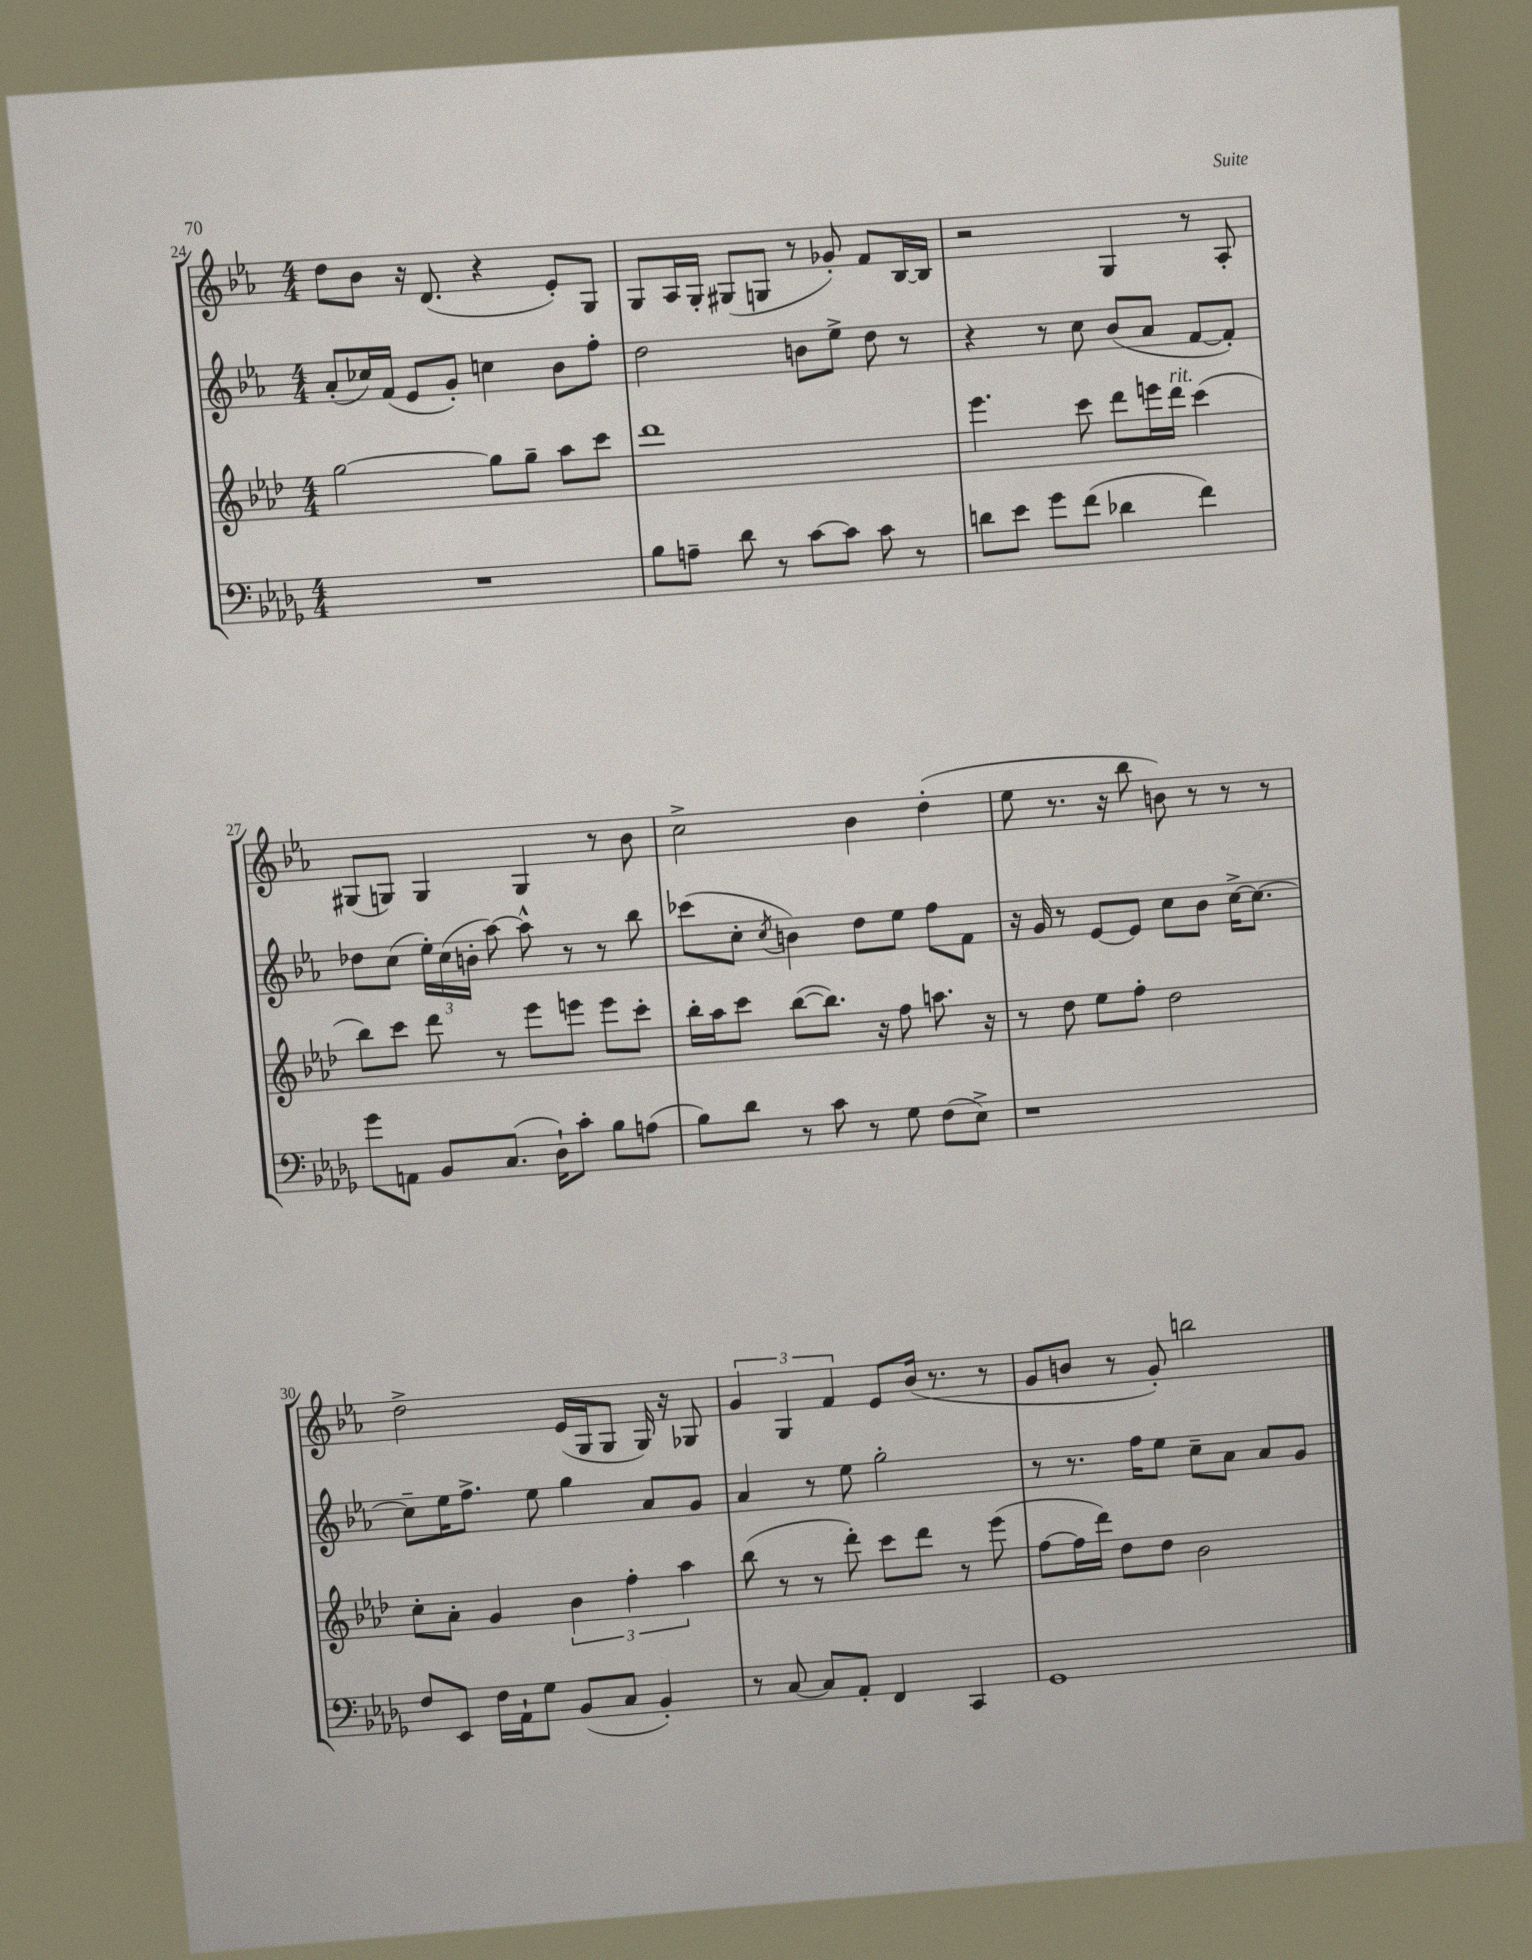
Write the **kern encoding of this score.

**kern	**kern	**kern	**kern
*staff4	*staff3	*staff2	*staff1
*clefF4	*clefG2	*clefG2	*clefG2
*k[b-e-a-d-g-]	*k[b-e-a-d-]	*k[b-e-a-]	*k[b-e-a-]
*M4/4	*M4/4	*M4/4	*M4/4
1r	[2gg	(8a-'	8dd
.	.	16cc-)	8b-
.	.	(16f	.
.	.	8e-	16r
.	.	.	(8.d
.	.	8g')	.
.	8gg]	4cc	4r
.	8gg~	.	.
.	8aa-	8b-	8e-')
.	8ccc	8ff'	8G
=	=	=	=
8B-	1ddd-	2dd	8G
8A~	.	.	16A-
.	.	.	16G'
8d-	.	.	(8G#
8r	.	.	8G
[8c	.	8b	8r
8c]	.	8ee-^	8g-')
8c	.	8dd	8f
8r	.	8r	[16B-
.	.	.	16B-]
=	=	=	=
8d	4.eee-	4r	2r
8e-	.	.	.
8g-	.	8r	.
(8f	8ccc	8cc	.
4d-	8ddd-	(8b-	4G
.	16eee	8a-	.
.	16ddd-	.	.
4f)	(4ccc	[8f	8r
.	.	8f'])	8A-'
=	=	=	=
8g-	8bb-)	8dd-	(8G#
8AA	8ccc	(8cc	8G)
8BB-	8ddd-	24ee-')	4G
.	.	(24cc	.
.	.	24b'	.
(8.C	8r	[8aa-)	.
.	8eee-	8aa-^^]	4G
16D-`)	.	.	.
8c'	8eee	8r	.
8B-	8eee	8r	8r
(8A	8ccc'	8bb-	8b-
=	=	=	=
8B-)	16bb-'	(8ccc-	2cc^
.	16aa-	.	.
8d-	8ccc	8cc'	.
.	.	8qcc	.
8r	([8bb-	4b)	.
8c	8.bb-])	.	.
8r	.	8dd	4b-
.	16r	.	.
8G-	8ff	8ee-	.
(8F	8.aa	8ff	(4dd'
8E-^)	.	8f	.
.	16r	.	.
=	=	=	=
1r	8r	16r	8ee-
.	.	16g	.
.	8dd-	8r	8.r
.	8ee-	[8e-	.
.	.	.	16r
.	8ff'	8e-]	8bb-
.	2dd-	8cc	8b)
.	.	8b-	8r
.	.	[16cc^	8r
.	.	8.cc_	.
.	.	.	8r
=	=	=	=
8F	8cc'	8cc~]	2dd^
8EE-	8a-'	16ee-	.
.	.	8.ff^	.
16F	4g	.	.
16AA-`	.	.	.
8G-	.	8ee-	.
(8BB-	6b-	4gg	(16e-
.	.	.	16G
8C	.	.	8G
.	6ff'	.	.
4BB-')	.	8a-	16G)
.	.	.	16r
.	6aa-	.	.
.	.	8g	8G-
=	=	=	=
8r	(8bb-	4a-	6g
[8C	8r	.	.
.	.	.	6G
8C]	8r	8r	.
.	.	.	6f
8AA-'	8ddd-')	8ee-	.
4FF	8ccc	2gg'	8e-
.	8ddd-	.	(16b-
.	.	.	8.r
4CC	8r	.	.
.	(8eee-	.	8r
=	=	=	=
1GG-	[8ff	8r	8g
.	16ff]	8.r	8b
.	16ddd-)	.	.
.	8dd-	.	8r
.	.	16ff	.
.	8dd-	8ee-	8g')
.	2b-	8cc~	2bb
.	.	8a-	.
.	.	8a-	.
.	.	8g	.
==	==	==	==
*-	*-	*-	*-
